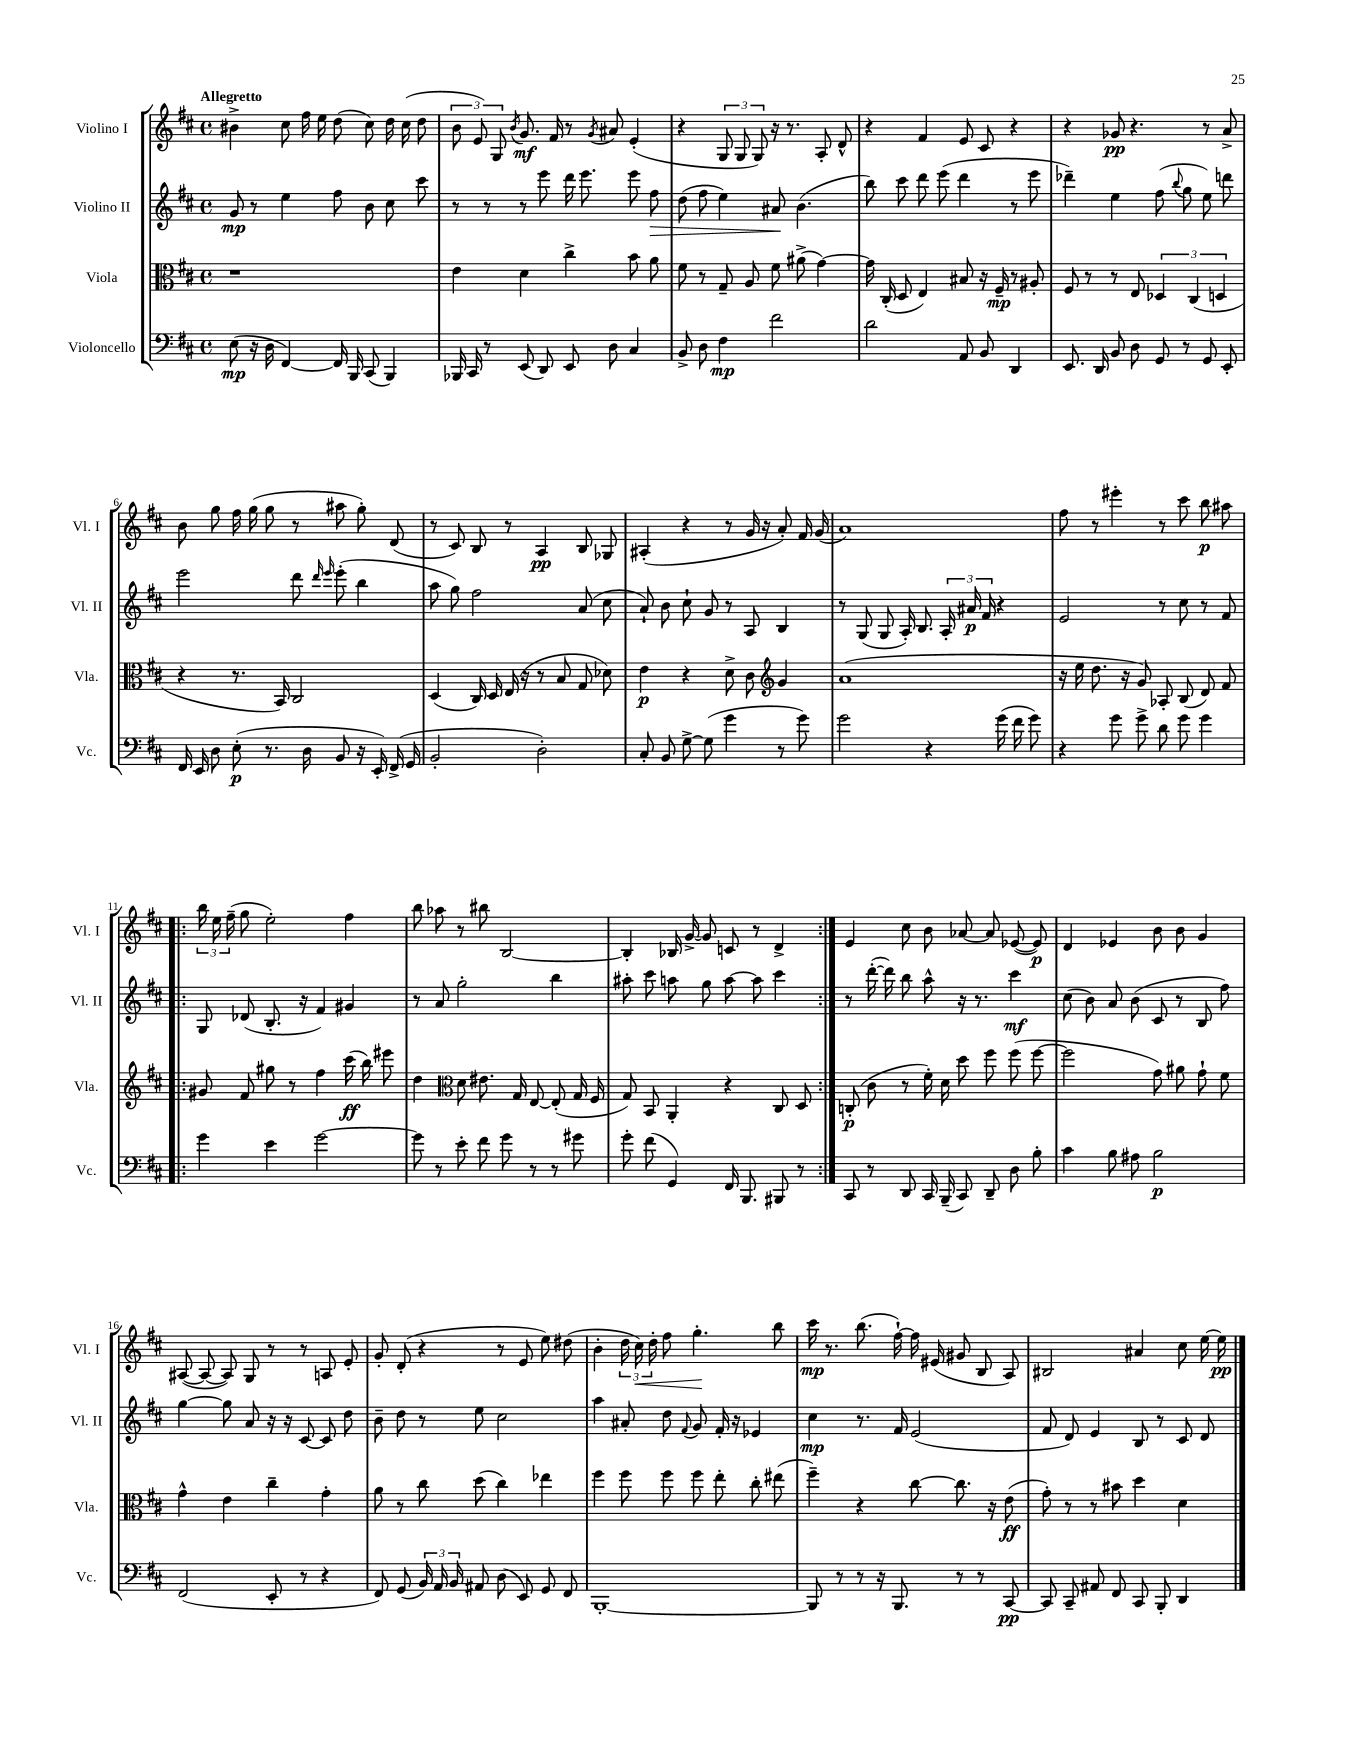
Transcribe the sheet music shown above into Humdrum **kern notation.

**kern	**dynam	**kern	**dynam	**kern	**dynam	**kern	**dynam
*part4	*part4	*part3	*part3	*part2	*part2	*part1	*part1
*staff4	*staff4	*staff3	*staff3	*staff2	*staff2	*staff1	*staff1
*I"Violoncello	*	*I"Viola	*	*I"Violino II	*	*I"Violino I	*
*I'Vc.	*	*I'Vla.	*	*I'Vl. II	*	*I'Vl. I	*
*clefF4	*	*clefC3	*	*clefG2	*	*clefG2	*
*k[f#c#]	*	*k[f#c#]	*	*k[f#c#]	*	*k[f#c#]	*
*M4/4	*	*M4/4	*	*M4/4	*	*M4/4	*
*met(c)	*	*met(c)	*	*met(c)	*	*met(c)	*
=1	=1	=1	=1	=1	=1	=1	=1
!	!	!	!	!	!	!LO:TX:a:B:t=Allegretto	!
(8E\	mp	1r	.	8g/	mp	4b#X^\	.
16r	.	.	.	8r	.	.	.
16D\	.	.	.	.	.	.	.
[4FF#/)	.	.	.	4ee\	.	8cc#\	.
.	.	.	.	.	.	16ff#\	.
.	.	.	.	.	.	16ee\	.
16FF#/]	.	.	.	8ff#\	.	(8dd\	.
16BBB/	.	.	.	.	.	.	.
(8CC#/	.	.	.	8b\	.	8cc#\)	.
4BBB/)	.	.	.	8cc#\	.	16dd\	.
.	.	.	.	.	.	(16cc#\	.
.	.	.	.	8ccc#\	.	8dd\	.
=2	=2	=2	=2	=2	=2	=2	=2
16BBB-X/	.	4e\	.	8r	.	12b\	.
16CC#/	.	.	.	.	.	.	.
.	.	.	.	.	.	12e/)	.
8r	.	.	.	8r	.	.	.
.	.	.	.	.	.	12G/	.
.	.	.	.	.	.	8qb/	.
(8EE/	.	4d\	.	8r	.	8.g/	mf
8DD/)	.	.	.	8eee\	.	.	.
.	.	.	.	.	.	16f#/	.
8EE/	.	4cc#^\	.	16ddd\	.	8r	.
.	.	.	.	8.eee\	.	.	.
.	.	.	.	.	.	8qg/	.
8D\	.	.	.	.	.	8a#X/	.
4C#/	.	8b\	.	8eee\	.	(4e'/	.
!	!	!	!	!	!LO:HP:b	!	!
.	.	8a\	.	8ff#\	>	.	.
=3	=3	=3	=3	=3	=3	=3	=3
8BB^/	.	8f#\	.	(8dd\	.	4r	.
8D\	.	8r	.	8ff#\	.	.	.
4F#\	mp	8G~/	.	4ee\)	.	12G/	.
.	.	.	.	.	.	12G/	.
.	.	8A/	.	.	.	.	.
.	.	.	.	.	.	12G/)	.
2f#\	.	8f#\	.	8a#X/	.	16r	.
.	.	.	.	.	.	8.r	.
.	.	(8a#X^\	.	(4.b\	]	.	.
.	.	[4g\)	.	.	.	8A'/	.
.	.	.	.	.	.	8d^^/	.
=4	=4	=4	=4	=4	=4	=4	=4
2d\	.	16g\]	.	8bb\)	.	4r	.
.	.	(16C#'/	.	.	.	.	.
.	.	8D/	.	8ccc#\	.	.	.
.	.	4E/)	.	8ddd\	.	4f#/	.
.	.	.	.	(8eee\	.	.	.
8AA/	.	8B#X/	.	4ddd\	.	8e/	.
8BB/	.	16r	.	.	.	8c#/	.
.	.	16F#~/	mp	.	.	.	.
4DD/	.	8r	.	8r	.	4r	.
.	.	8A#X'/	.	8eee\	.	.	.
=5	=5	=5	=5	=5	=5	=5	=5
8.EE/	.	8F#/	.	4ddd-X~\)	.	4r	.
.	.	8r	.	.	.	.	.
16DD/	.	.	.	.	.	.	.
8BB/	.	8r	.	4ee\	.	8g-X/	pp
8D\	.	8E/	.	.	.	4.r	.
8GG/	.	6D-X/	.	(8ff#\	.	.	.
.	.	.	.	8qqbb/	.	.	.
8r	.	.	.	8gg\	.	.	.
.	.	(6C#/	.	.	.	.	.
8GG/	.	.	.	8ee\)	.	8r	.
.	.	6Dn/	.	.	.	.	.
8EE'/	.	.	.	8dddn\	.	8a^/	.
!!LO:LB:g=z
=6	=6	=6	=6	=6	=6	=6	=6
16FF#/	.	4r	.	2eee\	.	8b\	.
16EE/	.	.	.	.	.	.	.
8D\	.	.	.	.	.	8gg\	.
(8E'\	p	8.r	.	.	.	16ff#\	.
.	.	.	.	.	.	(16gg\	.
8.r	.	.	.	.	.	8gg\	.
.	.	16BB/)	.	.	.	.	.
.	.	2C#/	.	8ddd\	.	8r	.
16D\	.	.	.	.	.	.	.
.	.	.	.	16qqddd/	.	.	.
.	.	.	.	16qqeee/	.	.	.
8BB/	.	.	.	(8eee'\	.	8aa#X\	.
16r	.	.	.	4bb\	.	8gg'\)	.
16EE'/)	.	.	.	.	.	.	.
(16FF#^/	.	.	.	.	.	(8d/	.
16GG/	.	.	.	.	.	.	.
=7	=7	=7	=7	=7	=7	=7	=7
2BB'/	.	(4D/	.	8aa\	.	8r	.
.	.	.	.	8gg\)	.	8c#/)	.
.	.	16C#/)	.	2ff#\	.	8B/	.
.	.	16D/	.	.	.	.	.
.	.	(16E/	.	.	.	8r	.
.	.	16r	.	.	.	.	.
2D'\)	.	8r	.	.	.	4A/	pp
.	.	8B/	.	.	.	.	.
.	.	8G/	.	(8a/	.	8B/	.
.	.	8d-X\)	.	8cc#\	.	8G-X/	.
=8	=8	=8	=8	=8	=8	=8	=8
8C#'/	.	4e\	p	8a`/)	.	(4A#X'/	.
8BB/	.	.	.	8b\	.	.	.
[8G^\	.	4r	.	8cc#`\	.	4r	.
(8G\]	.	.	.	8g/	.	.	.
4g\	.	8d^\	.	8r	.	8r	.
.	.	8c#\	.	8A/	.	16g/	.
.	.	.	.	.	.	16r	.
*	*	*clefG2	*	*	*	*	*
8r	.	4g/	.	4B/	.	8a'/)	.
8g\)	.	.	.	.	.	16f#/	.
.	.	.	.	.	.	(16g/	.
=9	=9	=9	=9	=9	=9	=9	=9
2g\	.	(1a	.	8r	.	1a)	.
.	.	.	.	(8G/	.	.	.
.	.	.	.	8G/	.	.	.
.	.	.	.	16A'/)	.	.	.
.	.	.	.	8.B/	.	.	.
4r	.	.	.	.	.	.	.
.	.	.	.	24A'/	.	.	.
.	.	.	.	24a#X/	p	.	.
.	.	.	.	24f#/	.	.	.
(16g\	.	.	.	4r	.	.	.
16f#\	.	.	.	.	.	.	.
8g\)	.	.	.	.	.	.	.
=10	=10	=10	=10	=10	=10	=10	=10
4r	.	16r	.	2e/	.	8ff#\	.
.	.	16ee\	.	.	.	.	.
.	.	8.dd\	.	.	.	8r	.
8g\	.	.	.	.	.	4eee#X'\	.
.	.	16r	.	.	.	.	.
8g^\	.	8g/)	.	.	.	.	.
8d\	.	8A-X'/	.	8r	.	8r	.
8g\	.	(8B/	.	8cc#\	.	8ccc#\	.
4g\	.	8d/)	.	8r	.	8bb\	p
.	.	8f#/	.	8f#/	.	8aa#X\	.
!!LO:LB:g=z
=11!|:	=11!|:	=11!|:	=11!|:	=11!|:	=11!|:	=11!|:	=11!|:
4g\	.	8g#X/	.	8G/	.	24bb\	.
.	.	.	.	.	.	24ee\	.
.	.	.	.	.	.	(24ff#~\	.
.	.	8f#/	.	(8d-X/	.	8gg\	.
4e\	.	8gg#X\	.	8.B'/	.	2ee'\)	.
.	.	8r	.	.	.	.	.
.	.	.	.	16r	.	.	.
[2g\	.	4ff#\	.	4f#/)	.	.	.
.	.	(16ccc#\	ff	4g#X/	.	4ff#\	.
.	.	16bb\)	.	.	.	.	.
.	.	8eee#X\	.	.	.	.	.
=12	=12	=12	=12	=12	=12	=12	=12
8g\]	.	4dd\	.	8r	.	8bb\	.
8r	.	.	.	8a/	.	8aa-X\	.
*	*	*clefC3	*	*	*	*	*
8e'\	.	8d\	.	2gg'\	.	8r	.
8f#\	.	8.e#X\	.	.	.	8bb#X\	.
8g\	.	.	.	.	.	[2B/	.
.	.	16G/	.	.	.	.	.
8r	.	[8E/	.	.	.	.	.
8r	.	(8E'/]	.	4bb\	.	.	.
8g#X\	.	16G/	.	.	.	.	.
.	.	16F#/	.	.	.	.	.
=13	=13	=13	=13	=13	=13	=13	=13
8g'\	.	8G/)	.	8aa#X'\	.	4B'/]	.
(8f#\	.	8BB/	.	8ccc#\	.	.	.
4GG/)	.	4AA'/	.	8aan\	.	16B-X/	.
.	.	.	.	.	.	[16g^/	.
.	.	.	.	8gg\	.	8g/]	.
16FF#/	.	4r	.	[8aa\	.	8cn/	.
8.BBB/	.	.	.	.	.	.	.
.	.	.	.	8aa\]	.	8r	.
8BBB#X/	.	8C#/	.	4ccc#\	.	4d^/	.
8r	.	8D/	.	.	.	.	.
=14:|!	=14:|!	=14:|!	=14:|!	=14:|!	=14:|!	=14:|!	=14:|!
8CC#/	.	(8Cn'/	p	8r	.	4e/	.
8r	.	8c#\	.	([16ddd'\	.	.	.
.	.	.	.	16ddd\])	.	.	.
8DD/	.	8r	.	8bb\	.	8cc#\	.
16CC#/	.	16f#'\)	.	8aa^^\	.	8b\	.
(16BBB~/	.	16d\	.	.	.	.	.
8CC#/)	.	8dd\	.	16r	.	[8a-X/	.
.	.	.	.	8.r	.	.	.
8DD~/	.	8ff#\	.	.	.	8a-/]	.
8D\	.	(8ff#\	.	4ccc#\	mf	([8e-X/	.
8B'\	.	[8ff#\	.	.	.	8e-/])	p
=15	=15	=15	=15	=15	=15	=15	=15
4c#\	.	2ff#\]	.	(8cc#\	.	4d/	.
.	.	.	.	8b\)	.	.	.
8B\	.	.	.	8a/	.	4e-X/	.
8A#X\	.	.	.	(8b\	.	.	.
2B\	p	8g\)	.	8c#/	.	8b\	.
.	.	8a#X\	.	8r	.	8b\	.
.	.	8g`\	.	8B/	.	4g/	.
.	.	8f#\	.	8ff#\)	.	.	.
!!LO:LB:g=z
=16	=16	=16	=16	=16	=16	=16	=16
(2FF#/	.	4g^^\	.	[4gg\	.	([8A#X/	.
.	.	.	.	.	.	8A#/_	.
.	.	4e\	.	8gg\]	.	8A#/])	.
.	.	.	.	8a/	.	8G/	.
8EE'/	.	4cc#~\	.	16r	.	8r	.
.	.	.	.	16r	.	.	.
8r	.	.	.	[8c#/	.	8r	.
4r	.	4g'\	.	8c#/]	.	8An/	.
.	.	.	.	8dd\	.	8e'/	.
=17	=17	=17	=17	=17	=17	=17	=17
8FF#/)	.	8a\	.	8b~\	.	8g'/	.
(8GG/	.	8r	.	8dd\	.	(8d'/	.
24BB/)	.	8cc#\	.	8r	.	4r	.
24AA/	.	.	.	.	.	.	.
24BB/	.	.	.	.	.	.	.
8AA#X/	.	(8dd\	.	8ee\	.	.	.
(8D\	.	4cc#\)	.	2cc#\	.	8r	.
8EE/)	.	.	.	.	.	8e/	.
8GG/	.	4ee-X\	.	.	.	8ee\)	.
8FF#/	.	.	.	.	.	(8dd#X\	.
=18	=18	=18	=18	=18	=18	=18	=18
[1BBB'	.	4ff#\	.	4aa\	.	4b'\	.
.	.	8ff#\	.	8a#X'/	.	24dd\	.
!	!	!	!	!	!	!	!LO:HP:b
.	.	.	.	.	.	24cc#\)	<
.	.	.	.	.	.	24dd'\	.
.	.	8ff#\	.	8dd\	.	8ff#\	.
.	.	.	.	8qqf#/	.	.	.
.	.	8ff#\	.	8g/	.	4.gg'\	.
.	.	8ee'\	.	16f#'/	.	.	.
.	.	.	.	16r	.	.	.
.	.	8cc#'\	.	4e-X/	.	.	.
.	.	(8ee#X\	.	.	.	8bb\	[
=19	=19	=19	=19	=19	=19	=19	=19
8BBB/]	.	4ff#~\)	.	4cc#\	mp	16ccc#\	mp
.	.	.	.	.	.	8.r	.
8r	.	.	.	.	.	.	.
8r	.	4r	.	8.r	.	(8.bb\	.
16r	.	.	.	.	.	.	.
8.BBB/	.	.	.	16f#/	.	[16ff#`\)	.
.	.	[8cc#\	.	(2e/	.	16ff#\]	.
.	.	.	.	.	.	(16e#X/	.
8r	.	8.cc#\]	.	.	.	8g#X/	.
8r	.	.	.	.	.	8B/	.
.	.	16r	.	.	.	.	.
[8CC#/	pp	(8e\	ff	.	.	8A/)	.
=20	=20	=20	=20	=20	=20	=20	=20
8CC#/]	.	8g'\)	.	8f#/	.	2B#X/	.
8CC#~/	.	8r	.	8d/)	.	.	.
8AA#X/	.	8r	.	4e/	.	.	.
8FF#/	.	8b#X\	.	.	.	.	.
8CC#/	.	4dd\	.	8B/	.	4a#X/	.
8BBB'/	.	.	.	8r	.	.	.
4DD/	.	4d\	.	8c#/	.	8cc#\	.
.	.	.	.	8d/	.	[16ee\	.
.	.	.	.	.	.	16ee\]	pp
==	==	==	==	==	==	==	==
*-	*-	*-	*-	*-	*-	*-	*-
